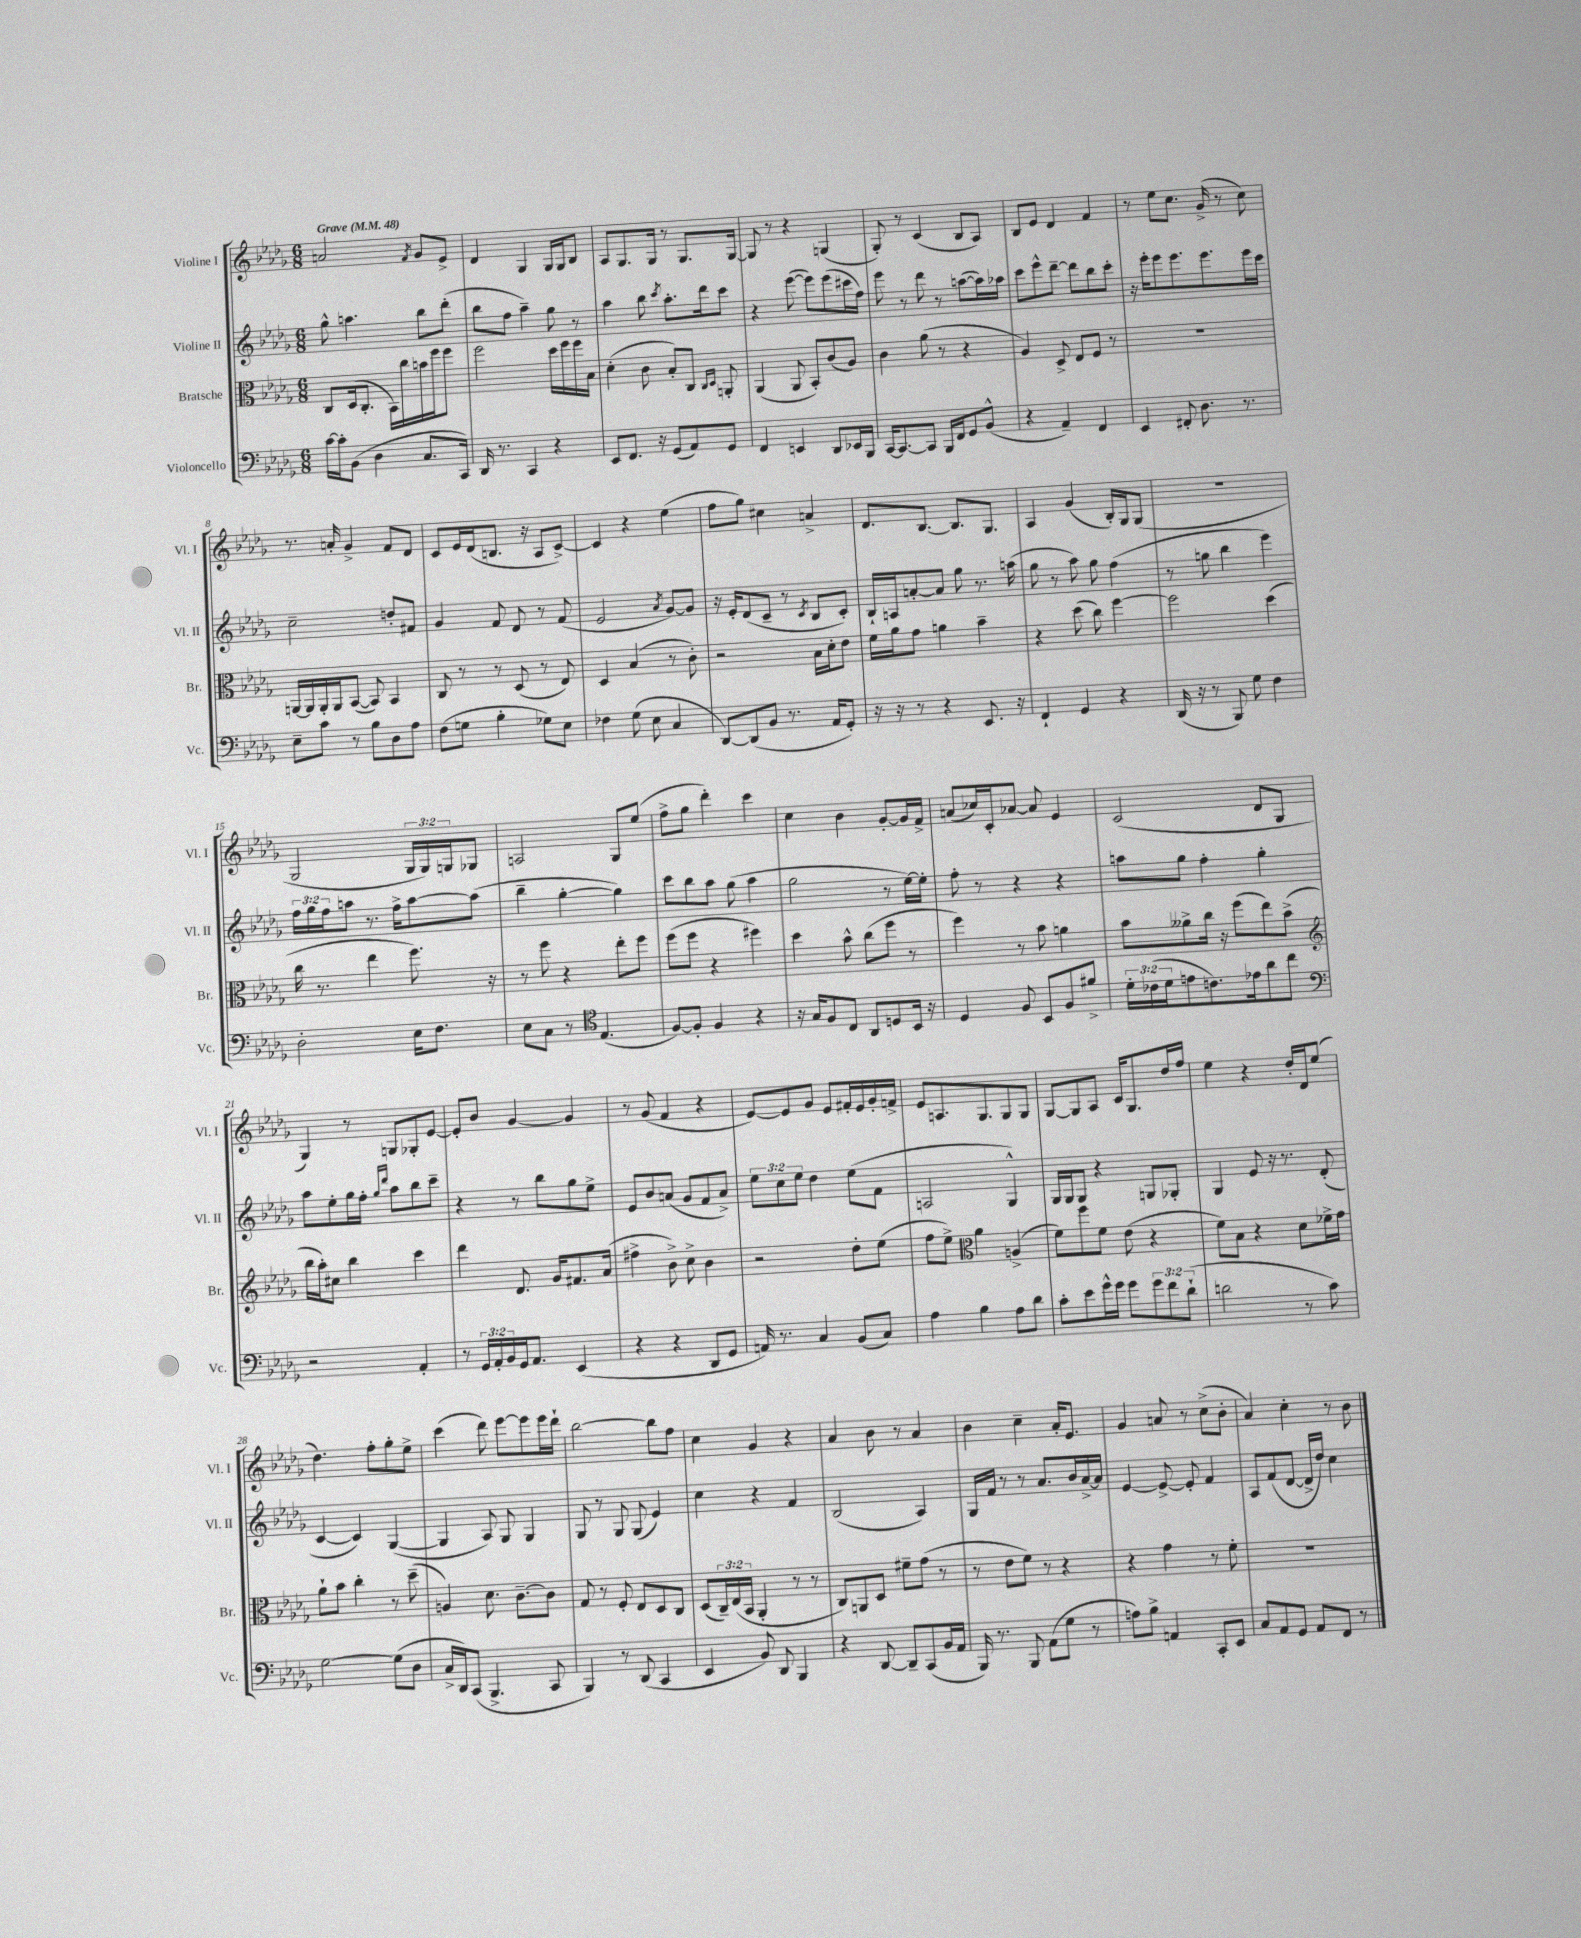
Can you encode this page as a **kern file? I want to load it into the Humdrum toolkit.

**kern	**kern	**kern	**kern
*part4	*part3	*part2	*part1
*staff4	*staff3	*staff2	*staff1
*I"Violoncello	*I"Bratsche	*I"Violine II	*I"Violine I
*I'Vc.	*I'Br.	*I'Vl. II	*I'Vl. I
*clefF4	*clefC3	*clefG2	*clefG2
*k[b-e-a-d-g-]	*k[b-e-a-d-g-]	*k[b-e-a-d-g-]	*k[b-e-a-d-g-]
*M6/8	*M6/8	*M6/8	*M6/8
*MM48	*MM48	*MM48	*MM48
=1	=1	=1	=1
!	!	!	!LO:TX:a:B:t=Grave
[16c\LL	8C/L	8gg-^^\	2an/
16c'\J]	.	.	.
(8BB-\J	(16D-/k	4.aan\	.
.	8.C'/J	.	.
4D-\	.	.	.
.	16BB-\LL)	.	.
.	16cc\	.	.
.	.	.	8qf/
8.C/L	16bn\	8bb-\L	8g-/L
.	16ff\J	.	.
.	8ff\J	(8ddd-'\J	8e-^/J
16CC/Jk)	.	.	.
=2	=2	=2	=2
16DD-/	2ff\	8bb-\L	4d-/
8.r	.	.	.
.	.	8ff\J	.
4CC/	.	4aa-~\)	4G-/
4r	16dd-\LL	8gg-\	16G-/LL
.	16ff\	.	16G-/J
.	16ff\	8r	8B-/J
.	16B-\JJ	.	.
=3	=3	=3	=3
8EE-/L	(4d-'\	4aa-\	8A-/L
8.FF/J	.	.	8.G-/
.	8c\	8bb-\	.
16r	.	.	16G-/Jk
.	.	8qccc/	.
(8GG-/L	8B-'/L)	8.aa-'\L	8r
8AA-/)	8C/J	.	8.G-/L
.	.	16ddd-\k	.
.	16qqC/LL	.	.
.	16qqD-/JJ	.	.
8GG-/J	8AAn'/	8ccc\J	.
.	.	.	[16G-/Jk
=4	=4	=4	=4
4FF/	(4AA-/	4r	8G-/]
.	.	.	8r
4EEn/	8AA-/	([8eee-\	4r
.	8BB-'/L)	8eee-\L])	.
8DD-/L	(8c/	(8eee-\	(4Gn/
16EE-X/L	8A-/J)	16ccc#X\L	.
16BBB-/JJ	.	16ff\JJ)	.
=5	=5	=5	=5
[16CC/KL	4c\	8eee-\	8G-'/)
8.CC/_	.	.	.
.	.	8r	8r
8CC/J]	(8a-\	8ddd-\	(4c/
16BBB-/LL	8r	8r	.
16FF/J	.	.	.
8GG-/	4r	([8aan\L	8B-/L
(8BB-^^/J	.	16aa\L])	8A-/J)
.	.	16aa-X\JJ	.
=6	=6	=6	=6
4r	4A-/)	8ccc\L	8B-/L
.	.	8eee-^^\	8e-/J
4AA-~/)	8D-^/	[8ddd-~\J	4d-/
.	8E-/L	8ddd-\L]	.
4FF/	8F/J	8bb-\	4f/
.	8r	8ccc'\J	.
=7	=7	=7	=7
4EE-/	2.r	16r	8r
.	.	16eee-'\KL	.
.	.	8eee-\	8ee-\L
8FF#X'/	.	8.eee-\	8.cc\J
8.D-\	.	.	.
.	.	8.eee-\	(16g-^/
.	.	.	8r
8.r	.	.	.
.	.	16eee-\L	8cc\)
.	.	16ccc\JJ	.
!!LO:LB:g=z
=8	=8	=8	=8
8E-~\L	[16AAn/LL	2cc~\	8.r
.	16AA/]	.	.
8c\J	16AA'/	.	.
.	16AA/J	.	16an'/
8r	([8BB-/J	.	4g-^/
8B-\L	8BB-/])	.	.
8D-\	4BB-/	8ddn'/L	8f/L
8A-\J	.	8f#X/J	8d-/J
=9	=9	=9	=9
(8F\L	8C/	4g-/	8c/L
8Gn\J	8r	.	16e-/L
.	.	.	(16d-/J
4B-'\	8r	8f/	8.Bn/J
.	(8D-/	8d-/	.
.	.	.	16r
8G-X\L)	8r	8r	8A-/L
8E-\J	8E-/)	(8f/	[8c^/J)
=10	=10	=10	=10
4F-X\	4D-/	2e-/	4c/]
(8G-\	(4B-/	.	4r
8E-\	.	.	.
.	.	8qa-/	.
4C/	8r	[8g-/L)	(4ee-\
.	8c'\)	8g-/J]	.
=11	=11	=11	=11
[8DD-/L)	2r	16r	8ff\L
.	.	16e-'/KL	.
(8DD-/]	.	(8d-/	8gg-\J)
8BB-/J	.	8c~/J	4cc#X\
8.r	.	8r	.
.	.	8qc/	.
.	16B-\LL	8B-/L	4an^/
16AA-/KL	16d-'\J	.	.
8GG-'/J)	8e-\J	8c'/J)	.
=12	=12	=12	=12
16r	16f\LL	16B-`/LL	8.d-/L
16r	16a-\J	16An/J	.
8r	8g-\J	[8an'/	.
.	.	.	[8.B-/J
4r	4an\	8a/J]	.
.	.	8gg-\	8.B-/L]
8.EE-/	4b-~\	8.r	.
.	.	.	8.G-/J
16r	.	(16aan\	.
=13	=13	=13	=13
4FF`/	4r	8gg-\	4A-/
.	.	8r	.
4GG-/	(8dd-\	8aa-\)	(4g-/
.	8cc\)	8gg-\	.
4r	[4ff\	(4ff\	16B-'/LL)
.	.	.	16G-/J
.	.	.	(8G-/J
=14	=14	=14	=14
(16DD-/	2ff\]	8r	2.r
16r	.	.	.
8r	.	8ggn\	.
8BBB-/)	.	4bb-\	.
8G-\	.	.	.
4F\	(4dd-\	4eee-\)	.
!!LO:LB:g=z
=15	=15	=15	=15
2D-'\	16cc\	24ff\LL	2G-/
.	.	24gg-\	.
.	8.r	.	.
.	.	24ff\J	.
.	.	8aan\J	.
.	4ee-\	8.r	.
.	.	16ff^\KL	.
16E-\KL	8.ff\)	[8aa\	24G-/LL
.	.	.	24G-/)
8.F\J	.	.	.
.	.	.	24Gn/J
.	.	(8aa\J]	8G-X/J
.	16r	.	.
=16	=16	=16	=16
8E-\L	8r	4bb-~\	2An/
8C\J	8ff\	.	.
8r	4r	[4gg-'\	.
*clefC4	*	*	*
(4.E-/	.	.	.
.	8ee-'\L	4gg-\])	8G-/L
.	8ff\J	.	(8ee-/J
=17	=17	=17	=17
[8F/L)	(8ff\L	8ccc\L	8ff^\L
8F'/J]	8ff\J	8bb-\	8gg-\J
4F/	4r	8aa-\J	4ddd-'\)
.	.	(8gg-\	.
4r	4ff#X\)	4aa-\	4ccc\
=18	=18	=18	=18
16r	4dd-\	2gg-\	4cc\
16G-/KL	.	.	.
8F/	.	.	.
8C/J	8b-^^\	.	4b-\
8AA-/L	(8cc\L	.	.
8Dn/	8ff\J	8r	[8g-'/L
16BB-/Jk	8r	[16ee-\LL)	16g-/L]
16r	.	16ee-'\JJ]	16f^/JJ
=19	=19	=19	=19
4D-/	4ff\)	8ff'\	(8an/L
.	.	8r	16cc-X/L)
.	.	.	16c'/J
8F/	8r	4r	[8a-X/J
8BB-/L	8b-\	.	8a-/]
8F/	4an\	4r	4e-/
8f#X^/J	.	.	.
=20	=20	=20	=20
24d-'\LL	8b-\L	8aan\L	(2c/
(24c-X\	.	.	.
24d-\J	.	.	.
8en\	8a--X^\	8gg-\J	.
8.cn\)	16cc\Jk	4ff'\	.
.	16r	.	.
.	(8ff\L	.	.
16e-X\k	.	.	.
8a-\	8ee-\)	4gg-'\	8d-/L
8cc\J	(8b-^\J	.	8G-/J
!!LO:LB:g=z
=21	=21	=21	=21
*clefF4	*clefG2	*	*
2r	16bb-\LL	8aa-\L	4G-/)
.	16aa-'\J)	.	.
.	8cc#X\J	8ee-'\	.
.	4bb-\	16gg-\L	8r
.	.	16ff'\JJ	.
.	.	16qqgg-/LL	.
.	.	16qqddd-/JJ	.
.	.	8aa-\L	8Gn/L
4AA-'/	4ccc\	8bb-\	8G-X'/
.	.	8ccc~\J	[8e-/J
=22	=22	=22	=22
8r	4ddd-\	4r	8e-'/L]
24GG-/LL	.	.	8b-/J
24AA-'/	.	.	.
24BB-/	.	.	.
16GG-/J	8.d-/	8r	[4g-/
8.AA-/J	.	.	.
.	.	8bb-\L	.
.	16g-/KL	.	.
(4EE-/	8.f#X/	8gg-\	4g-/]
.	.	8ee-^\J	.
.	(16a-/Jk	.	.
=23	=23	=23	=23
4r	4ff#X^\	8e-/L	8r
.	.	8b-/	(8g-/
4r	8b-^\)	(8an/J	4f/
.	8cc^\	8g-/L	.
8DD-/L	4b-\	8f/	4r
8GG-/J	.	8a^/J)	.
=24	=24	=24	=24
16AAn/)	2r	12ee-\L	[8e-/L)
8.r	.	.	.
.	.	12cc\	.
.	.	.	8e-/]
.	.	12ee-\J	.
4C/	.	4dd-\	8g-/J
.	.	.	8e-/L
(8BB-/L	8dd-'\L	(8ee-\L	16f#X'/L
.	.	.	16e-/
8C/J)	(8ee-\J	8f\J	16g-'/
.	.	.	16fn^/JJ
=25	=25	=25	=25
4A-\	8ff\L	2An/	8e-/L
.	8ee-^\J)	.	8.An/
*	*clefC3	*	*
4B-\	4a-\	.	.
.	.	.	8.G-/
8A-\L	(4An^/	4G-^^/)	8G-/
8d-\J	.	.	8G-/J
=26	=26	=26	=26
8c'\L	8f\L)	16G-/LL	[8G-/L
.	.	16G-/J	.
8e-\	8ff\	8G-/J	8G-/]
16g-^^\L	8f\J	4r	8A-/J
16g-\JJ	.	.	.
8g-\L	(8e-\	.	16c/KL
.	.	.	8.G-/
12g-\	4r	8Gn/L	.
12f\	.	.	.
.	.	8G-X'/J	16dd-/L
(12d-`\J	.	.	.
.	.	.	16ff/JJ
=27	=27	=27	=27
2dn\	8f\L)	4G-/	4ee-\
.	8B-\J	.	.
.	4r	8e-/	4r
.	.	16r	.
.	.	8.r	.
8r	8d-\L	.	16dd-'/LL
.	.	.	16d-/J
8c\)	16f-X^\L	(8d-'/	(8ee-/J
.	16g-\JJ	.	.
!!LO:LB:g=z
=28	=28	=28	=28
[2G-\	8a-`\L	[4c/	4.dd-\)
.	8b-\J	.	.
.	4cc'\	4c/])	.
.	.	.	8ff'\L
(8G-\L]	8r	([4G-/	8gg-'\
8D-\J	(8dd-~\	.	8ee-^\J
=29	=29	=29	=29
16C^/LL	4An/)	4G-/]	(4ccc\
16DD-/J)	.	.	.
(8CC/J	.	.	.
4.BBB-^/	8.d-\	8A-/)	8ddd-\)
.	.	8G-/	[8eee-\L
.	[8.c~\L	.	.
.	.	4G-/	8eee-\]
8CC/	8c\J]	.	16eee-\L
.	.	.	16ddd-`\JJ
=30	=30	=30	=30
4BBB-/)	8G-/	8G-/	[2bb-\
.	8r	8r	.
8r	8F'/	8G-/	.
(8DD-/	8E-/L	(8G-/	.
4CC/	8D-/	4e-/)	8bb-\L]
.	8C/J	.	8ff\J
=31	=31	=31	=31
4EE-/	(8D-/L	4cc\	4cc\
.	24C~/L)	.	.
.	(24E-/	.	.
.	24BB-/JJ	.	.
8BB-/)	4AA-'/	4r	4g-/
8DD-/	.	.	.
4BBB-/	8r	4f/	4r
.	8r	.	.
=32	=32	=32	=32
4r	8C/L)	(2B-/	4a-/
.	8AAn/	.	.
[8DD-/	8D-/J	.	8b-\
8DD-~/L]	8f#X~\L	.	8r
(8CC/	(8g-\J	4A-/)	4a-/
16BB-/L	8r	.	.
16AA-/JJ	.	.	.
=33	=33	=33	=33
16BBB-/)	8r	16G-/LL	4b-\
8.r	.	16f/JJ	.
.	8e-\L	8r	.
8BBB-/	8f\J)	8r	4cc~\
(8AA-\L	8r	8.a-/L	.
8G-\J	4r	.	16a-'/KL
.	.	16b-/L	8.e-/J
8r	.	[16a-^/	.
.	.	16a-/JJ]	.
=34	=34	=34	=34
8An\L)	4r	[4e-/	4g-/
8B-^\J	.	.	.
4AAn/	4g-\	8e-^/_	8an/
.	.	8e-'/]	8r
8CC'/L	8r	4f/	(8cc^\L
8EE-/J	8f'\	.	8b-'\J
=35	=35	=35	=35
8C/L	2.r	8A-/L	4a-/)
8AA-/	.	(8f/	.
8GG-/J	.	[8d-/J	4cc'\
8AA-/L	.	16d-^/LL]	.
.	.	16dd-/JJ)	.
8FF/J	.	4cc\	8r
8r	.	.	8b-\
==	==	==	==
*-	*-	*-	*-
